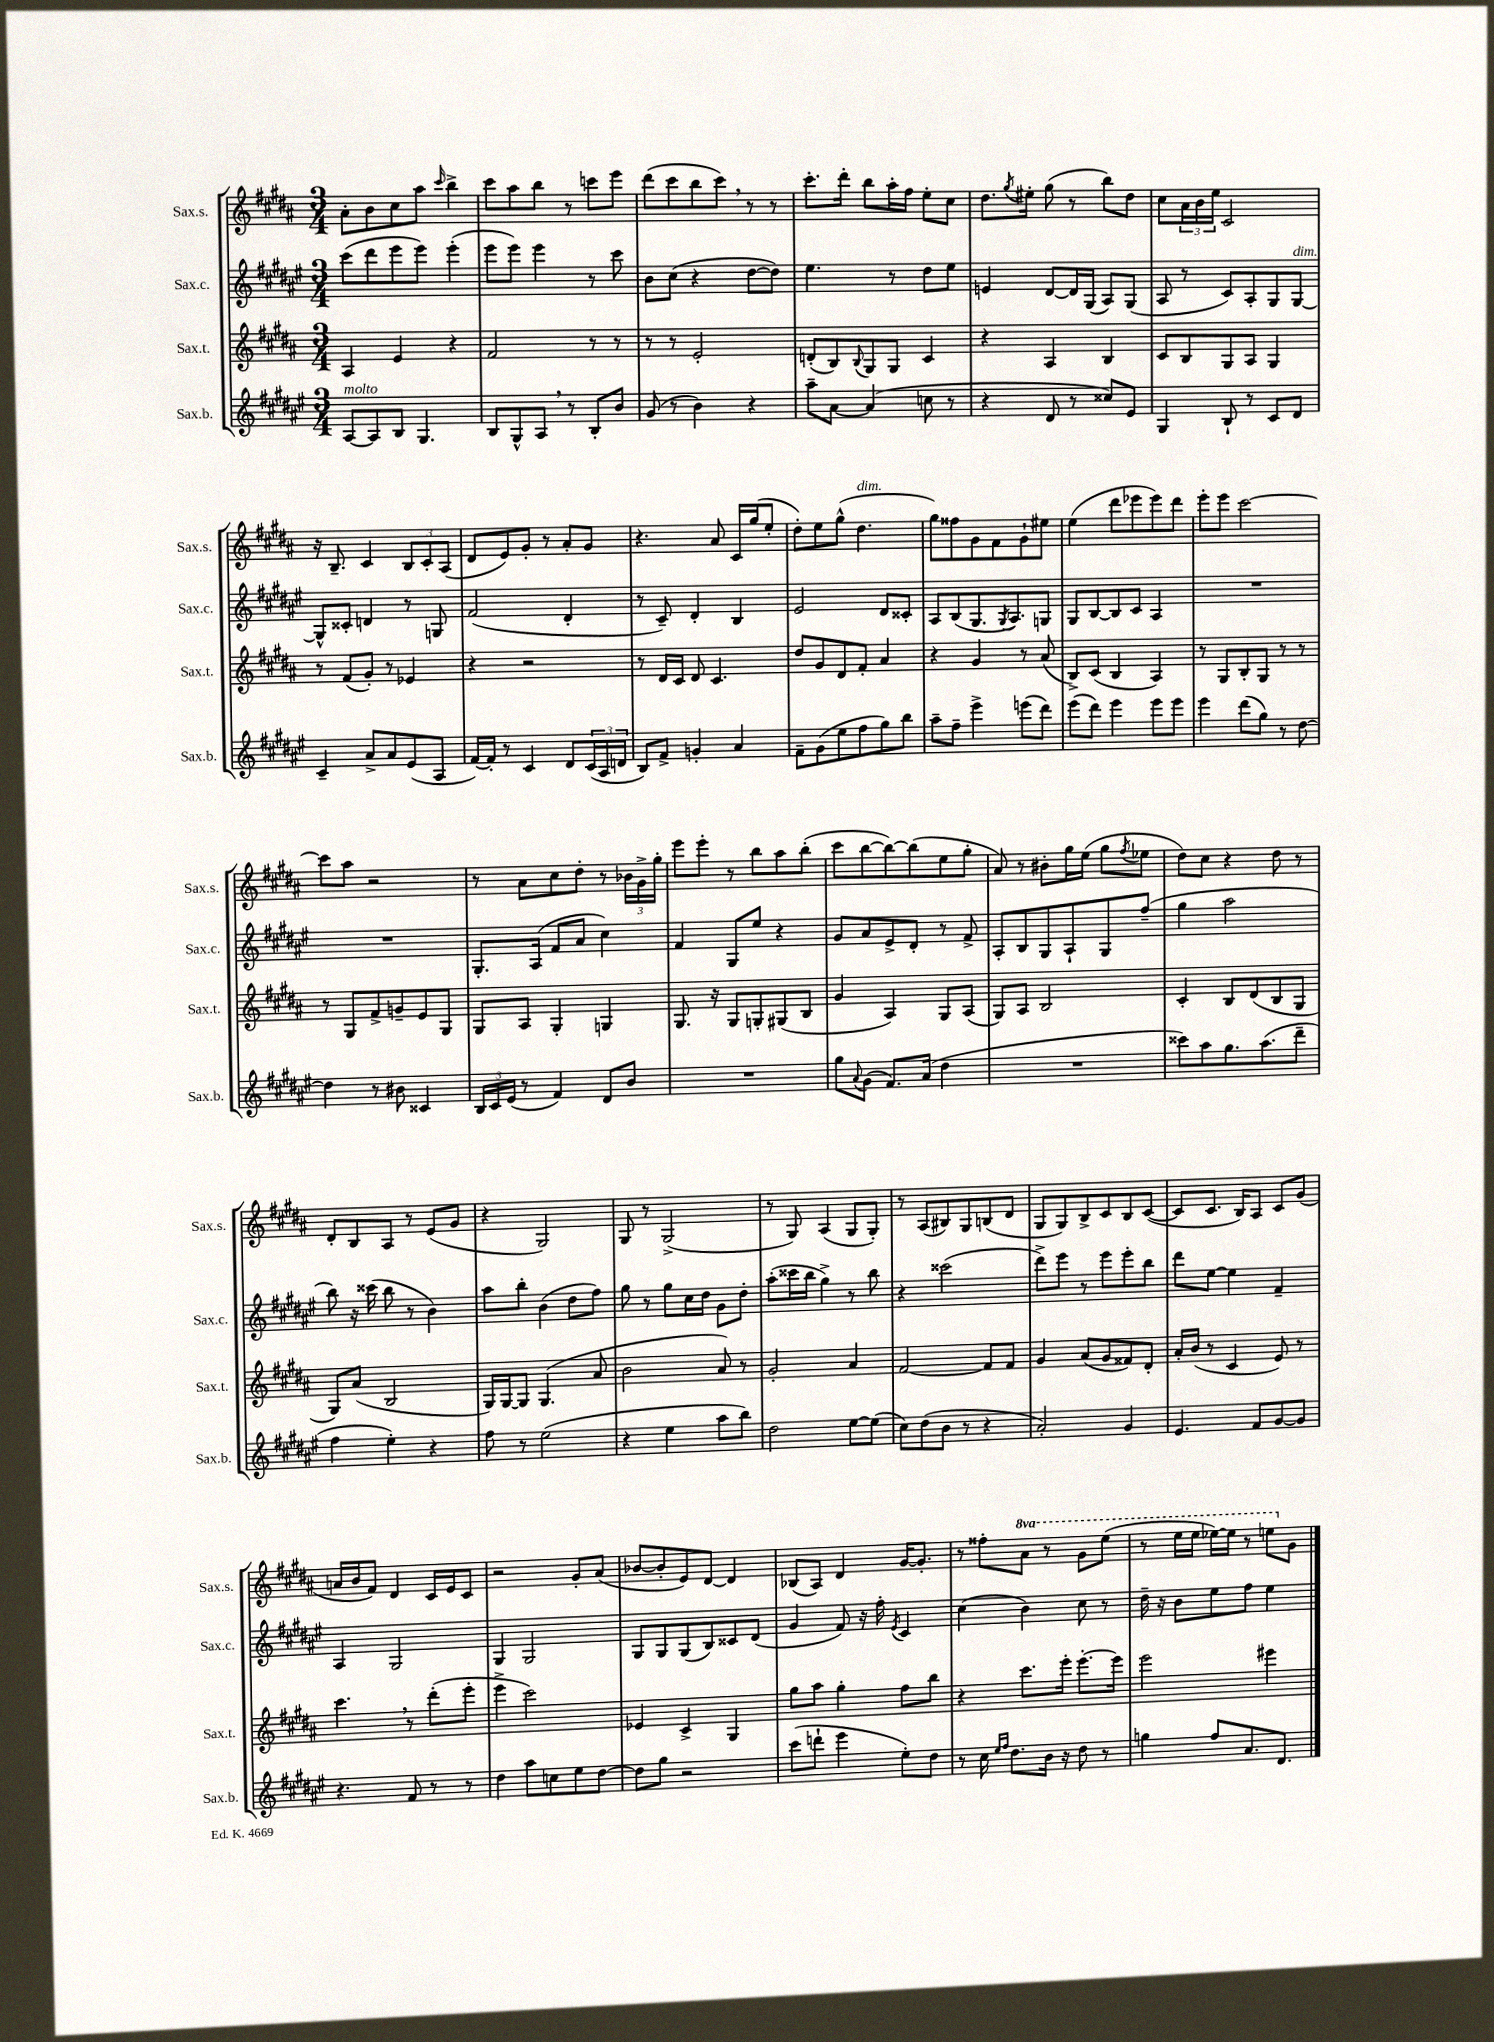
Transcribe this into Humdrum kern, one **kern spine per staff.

**kern	**kern	**kern	**kern
*part4	*part3	*part2	*part1
*staff4	*staff3	*staff2	*staff1
*I"Sax.b.	*I"Sax.t.	*I"Sax.c.	*I"Sax.s.
*I'Sax.b.	*I'Sax.t.	*I'Sax.c.	*I'Sax.s.
*clefG2	*clefG2	*clefG2	*clefG2
*k[f#c#g#d#a#e#]	*k[f#c#g#d#a#]	*k[f#c#g#d#a#e#]	*k[f#c#g#d#a#]
*M3/4	*M3/4	*M3/4	*M3/4
=15	=15	=15	=15
!LO:TX:a:i:t=molto	!	!	!
[8A#/L	4A#/	(8ccc#\L	8a#'\L
8A#/]	.	8ddd#\	8b\
8B/J	4e/	8eee#\	8cc#\
4.G#/	.	8eee#\J)	8aa#\J
.	.	.	16qqccc#/
.	4r	(4eee#'\	4bb^\
=16	=16	=16	=16
8B/L	2f#/	8eee#\L	8ccc#\L
8G#^^/	.	8eee#\J)	8aa#\
8A#,/J	.	4eee#\	8bb\J
8r	.	.	8r
8B'/L	8r	8r	8cccn\L
8b/J	8r	8ccc#\	8eee\J
=17	=17	=17	=17
(8g#/	8r	8b\L	(8ddd#\L
8r	8r	(8cc#\J	8ccc#\
4b\)	2e'/	4r	8bb\
.	.	.	8ccc#,\J)
4r	.	[8dd#\L	8r
.	.	8dd#\J])	8r
=18	=18	=18	=18
8aa#~\L	(8dn'/L	4.ee#\	8.ccc#'\L
[8a#\J	8B/)	.	.
.	.	.	16ddd#'\Jk
.	8qqB/	.	.
(4a#/]	8G#/	.	8bb\L
.	8G#/J	8r	16aa#'\L
.	.	.	16ff#\JJ
8ccn\	4c#/	8dd#\L	8ee'\L
8r	.	8ee#\J	8cc#\J
=19	=19	=19	=19
4r	4r	4en/	8.dd#\L
.	.	.	8qgg#/
.	.	.	16ee#X'\Jk
8d#/	4A#/	[8d#/L	(8gg#\
8r	.	16d#/L]	8r
.	.	(16G#/JJ	.
8cc##X/L)	4B/	8A#/L)	8bb\L)
8e#/J	.	(8G#/J	8dd#\J
=20	=20	=20	=20
4G#/	8c#/L	8A#/	8cc#\L
.	8B/	8r	24a#\L
.	.	.	24b\
.	.	.	24ee\JJ
8B`/	8G#/	8c#/L)	2c#/
8r	8A#/J	8A#'/	.
8c#/L	4G#/	8G#/	.
!	!	!LO:TX:a:i:t=dim.	!
8d#/J	.	[8G#/J	.
!!LO:LB:g=z
=21	=21	=21	=21
4c#~/	8r	8G#^^/L]	16r
.	.	.	8.B~/
.	(8f#/L	8c##X'/J	.
8a#^/L	8g#'/J)	4dn/	4c#/
8a#/	8r	.	.
(8e#/	4e-X/	8r	12B/L
.	.	.	12c#'/
8A#/J	.	8Gn/	.
.	.	.	(12A#/J
=22	=22	=22	=22
[16f#/LL)	4r	(2f#/	8d#/L
16f#'/JJ]	.	.	.
8r	.	.	8e/)
4c#/	2r	.	8g#'/J
.	.	.	8r
8d#/L	.	4d#'/	8a#'/L
(24c#/L	.	.	8g#/J
24A#/	.	.	.
24dn/JJ	.	.	.
=23	=23	=23	=23
8B/L)	8r	8r	4.r
8f#^/J	16d#/LL	8c#~/)	.
.	16c#/JJ	.	.
4gn'/	8d#/	4d#'/	.
.	4.c#/	.	8a#/
4a#/	.	4B/	16c#/LL
.	.	.	(16gg#/J
.	.	.	8ee'/J
=24	=24	=24	=24
8f#~\L	8dd#/L	2e#/	8dd#'\L)
(8g#\	8g#/	.	8ee\
8ee#\	8d#/	.	(8gg#^^\J
!	!	!	!LO:TX:a:i:t=dim.
8ff#\	8f#'/J	.	4.dd#\
8gg#\)	4a#/	8d#/L	.
8bb\J	.	8c##X'/J	.
=25	=25	=25	=25
8aa#~\L	4r	8A#/L	8gg#\L)
8ff#~\J	.	(8B/	8ff##X\
4eee#^\	4g#/	8.G#/	8g#\
.	.	.	8f#\
.	.	8qG#/	.
.	.	8.A#/)	.
(8eeen\L	8r	.	8g#`\
8ddd#\J)	(8a#/	8Gn/J	8ee#X\J
=26	=26	=26	=26
(8eee#\L	8B^/L)	8G#/L	(4ee\
8ddd#\J)	(8c#/J	[8B/	.
4eee#\	4B/	8B/]	8ddd#\L
.	.	8c#/J	8eee-X\
8eee#\L	4A#/)	4A#/	8eee-\)
8eee#\J	.	.	8ddd#\J
=27	=27	=27	=27
4eee#\	8r	2.r	8eee'\L
.	8G#/L	.	8eee\J
(8ddd#\L	8B'/	.	[2ccc#\
8gg#\J)	8G#/J	.	.
8r	8r	.	.
[8dd#\	8r	.	.
!!LO:LB:g=z
=28	=28	=28	=28
4dd#\]	8r	2.r	8ccc#\L]
.	8G#/L	.	8aa#\J
8r	8f#^/	.	2r
8b#X\	8gn~/	.	.
4c##X/	8e/	.	.
.	8G#/J	.	.
=29	=29	=29	=29
24B/LL	8G#/L	8.G#'/L	8r
24c#/	.	.	.
(24e#/JJ	.	.	.
8r	8A#/J	.	8a#\L
.	.	(16A#/Jk	.
4f#/)	4G#'/	8f#/L	8cc#\
.	.	8a#/J	8dd#'\J
8d#/L	4Gn/	4cc#\)	8r
8b/J	.	.	24b-X\LL
.	.	.	24g#^\
.	.	.	24gg#'\JJ
=30	=30	=30	=30
2.r	8.G#/	4f#/	8eee\L
.	.	.	8eee'\J
.	16r	.	.
.	8G#/L	8G#/L	8r
.	8Gn'/	8ee#/J	8bb\L
.	(8G#X/	4r	8aa#\
.	8B/J	.	(8bb'\J
=31	=31	=31	=31
8gg#\L	4g#/	8g#/L	8ccc#\L
8qqa#/	.	.	.
(8g#\J	.	8a#/	[8bb\
8.f#/L)	4A#/)	8e#^/	8bb\_)
.	.	8d#'/J	(8bb\]
(16a#/Jk	.	.	.
4dd#\	8G#/L	8r	8ee\
.	(8A#/J	8f#^/	8gg#'\J
=32	=32	=32	=32
2.r	8G#/L)	8A#'/L	8a#/)
.	8A#/J	8B/	8r
.	2B/	8G#/	8b#X'\L
.	.	8A#`/	16gg#\L
.	.	.	(16ee\JJ
.	.	8G#/	8gg#\L
.	.	.	8qff#/
.	.	(8ff#~/J	8ee-X\J
=33	=33	=33	=33
8ccc##X\L)	4c#'/	4gg#\	8dd#\L)
8aa#\	.	.	8cc#\J
8.gg#\	8B/L	2aa#\	4r
.	(8d#/	.	.
(8.aa#\	.	.	.
.	8B/	.	8dd#\
8ddd#~\J	8G#/J	.	8r
!!LO:LB:g=z
=34	=34	=34	=34
4ff#\	8G#/L)	8bb\)	8d#'/L
.	(8a#/J	16r	8B/
.	.	(16ccc##X\	.
4ee#'\)	2B/	8bb\	8A#/J
.	.	8r	8r
4r	.	4b\)	(8e/L
.	.	.	8g#/J
=35	=35	=35	=35
8ff#\	16G#/LL)	8aa#\L	4r
.	[16G#/J	.	.
8r	8G#/J]	8bb'\J	.
(2ee#\	(4.G#/	(4b\	2G#/)
.	.	8dd#\L	.
.	8a#/	8ff#\J)	.
=36	=36	=36	=36
4r	2b\	8gg#\	8G#/
.	.	8r	8r
4ee#\	.	8gg#\L	(2G#^/
.	.	16cc#\L	.
.	.	16dd#\JJ	.
8aa#\L	8a#/)	8g#\L	.
8bb\J)	8r	8dd#'\J	.
=37	=37	=37	=37
2dd#\	2g#'/	(8aa#'\L	8r
.	.	16ccc##X\L	8G#/)
.	.	16bb\JJ	.
.	.	4gg#^\)	(4A#/
[8ee#\L	4a#/	8r	8G#/L
(8ee#\J]	.	8bb\	8G#'/J)
=38	=38	=38	=38
8cc#\L)	[2f#/	4r	8r
(8dd#\	.	.	(8A#/L
8b\J	.	(2ccc##X\	8B#X/)
8r	.	.	8G#/
4r	8f#/L]	.	(8Bn/
.	8f#/J	.	8d#/J
=39	=39	=39	=39
2a#'/)	4g#/	8ddd#^\L)	8G#/L
.	.	8eee#\J	8G#/)
.	(8a#/L	8r	8B^/
.	8g#/	8eee#\L	8c#/
4g#/	8f##X/)	8eee#'\	8B/
.	8d#'/J	8bb\J	([8c#/J
=40	=40	=40	=40
4.e#/	16a#'/LL	8ddd#\L	8c#/L]
.	(16b/JJ	.	.
.	8r	[8ee#\J	8.c#/J
.	4c#/	4ee#\]	.
.	.	.	16B/KL)
8f#/L	.	.	8A#/J
[8g#/	8e/)	4f#~/	8c#/L
8g#/J]	8r	.	(8g#/J
!!LO:LB:g=z
=41	=41	=41	=41
4.r	4.ccc#,\	4A#/	16an/LL
.	.	.	16b/J
.	.	.	8f#/J)
.	.	2G#/	4d#/
8f#/	8r	.	.
8r	(8ddd#'\L	.	16c#/LL
.	.	.	16e/J
8r	8eee'\J	.	8c#/J
=42	=42	=42	=42
4dd#\	4eee^\	4G#/	2r
8aa#\L	2ccc#\)	2G#/	.
8ccn\	.	.	.
8ee#\	.	.	8g#'/L
[8dd#\J	.	.	(8a#/J
=43	=43	=43	=43
8dd#\L]	4e-X/	8G#/L	[8b-X/L
8gg#\J	.	8G#/	8b-'/]
2r	4c#^/	(8G#/	8e/)
.	.	8B/)	[8d#/J
.	4G#/	8c##X/	4d#/]
.	.	(8d#/J	.
=44	=44	=44	=44
(8ccc#\L	8gg#\L	4g#/	(8B-X/L
8dddn`\J	8aa#\J	.	8A#/J)
4eee#\	4gg#'\	8f#/)	4d#/
.	.	16r	.
.	.	16ff#'\	.
.	.	8qe#/	.
8ee#'\L)	8ff#\L	4c#/	[16g#/KL
.	.	.	8.g#'/J]
8dd#\J	8bb\J	.	.
=45	=45	=45	=45
8r	4r	(4cc#\	8r
16cc#\	.	.	8ff##X'\L
16qqee#/LL	.	.	.
16qqff#/JJ	.	.	.
8.dd#\L	.	.	.
*	*	*	*8va
.	8.ccc#\L	4b\)	8aa#\J
16b\Jk	.	.	8r
16r	16eee'\Jk	.	.
8dd#\	[8.eee'\L	8cc#\	8gg#\L
8r	.	8r	(8eee\J
.	16eee\Jk]	.	.
=46	=46	=46	=46
4ggn\	2eee\	16dd#~\	8r
.	.	16r	.
.	.	8b\L	16eee\LL
.	.	.	16eee\JJ
8ff#/L	.	8ee#\	[16eee-X\LL)
.	.	.	16eee-\JJ]
8.a#/	.	8ff#\J	8r
.	4eee#X\	4ee#\	8eeen\L
8.d#/J	.	.	.
*	*	*	*X8va
.	.	.	8g#\J
==	==	==	==
*-	*-	*-	*-
